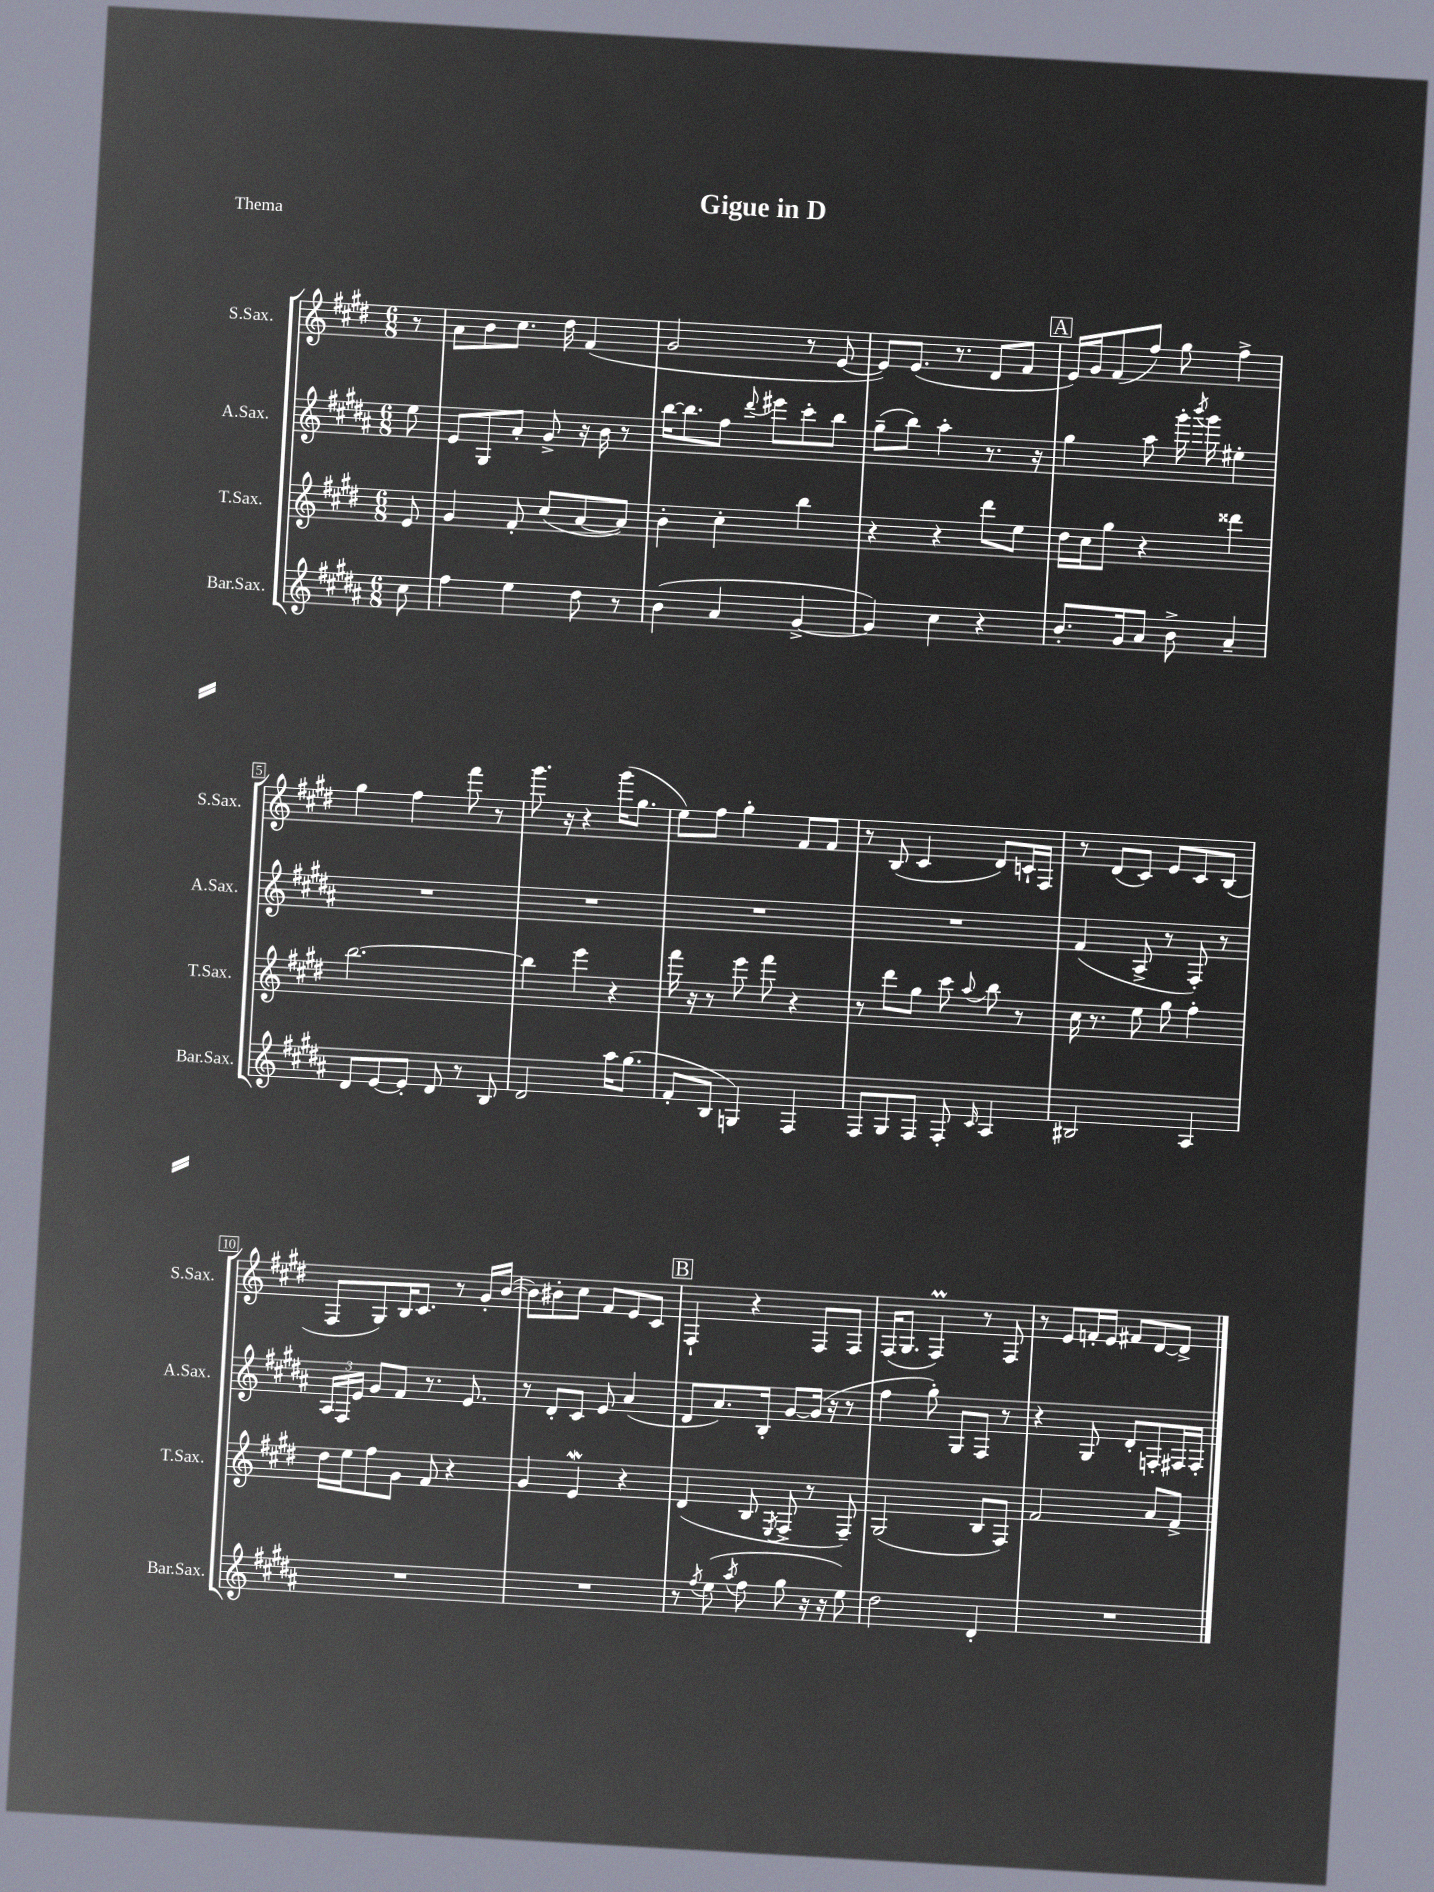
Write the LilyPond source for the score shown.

\header { title = "Gigue in D" piece = "Thema" }
<<
\new StaffGroup <<
\new Staff = "s0" \with { instrumentName = "S.Sax." shortInstrumentName = "S.Sax." } {
    \clef treble \key e \major \numericTimeSignature \time 6/8 \partial 8
    \autoBeamOff r8 |
    a'8[ b'8 cis''8.] dis''16 fis'4( |
    gis'2 r8 e'8~ |
    e'8[) e'8.]( r8. dis'8[ fis'8] |
    \mark \markup { \box "A" } e'16[) gis'16 fis'8( fis''8]) gis''8 fis''4-> |
    gis''4 fis''4 fis'''8 r8 |
    gis'''8. r16 r4 gis'''16[( gis''8.] |
    e''8[) fis''8] gis''4-. fis'8[ fis'8] |
    r8 b8( cis'4 dis'8[) c'16-! fis16] |
    r8 dis'8[( cis'8]) e'8[ cis'8 b8]( |
    fis8[ gis8) b16 cis'8.] r8 gis'16[-. b'16]~( |
    b'8[) bis'8-. cis''8] fis'8[ e'8 cis'8] |
    \mark \markup { \box "B" } fis4-! r4 fis8[ fis8] |
    fis16[( gis8.] fis4\prall) r8 fis8 |
    r8 e'8[ f'16-. e'16] fis'8[ dis'8~ dis'8]-> \bar "|." |
}
\new Staff = "s1" \with { instrumentName = "A.Sax." shortInstrumentName = "A.Sax." } {
    \clef treble \key b \major \numericTimeSignature \time 6/8 \partial 8
    \autoBeamOff e''8 |
    e'8[ gis8 ais'8]-. gis'8-> r16 b'16 r8 |
    b''16[~ b''8. fis''8] \appoggiatura { dis'''8 } eis'''8[ cis'''8-. b''8] |
    gis''8[--( b''8]) ais''4-. r8. r16 |
    \mark \markup { \box "A" } gis''4 ais''8 gis'''16-. \acciaccatura { b'''8 } gis'''16 eis''4-. |
    R2. |
    R2. |
    R2. |
    R2. |
    fis'4( ais8-> r8 fis8-.) r8 |
    \tuplet 3/2 { ais16[ fis16 e'16] } gis'8[ fis'8] r8. e'8. |
    r8 dis'8[-. cis'8] e'8 ais'4( |
    \mark \markup { \box "B" } dis'8[ ais'8.) b16]-. gis'8[~ gis'16]( r16 r8 |
    fis''4 gis''8-.) gis8[ fis8] r8 |
    r4 gis8 dis'8[-. f8-. fis16 fis16]-. \bar "|." |
}
\new Staff = "s2" \with { instrumentName = "T.Sax." shortInstrumentName = "T.Sax." } {
    \clef treble \key e \major \numericTimeSignature \time 6/8 \partial 8
    \autoBeamOff e'8 |
    gis'4 fis'8-. cis''8[( a'8~ a'8]) |
    b'4-. cis''4-. b''4 |
    r4 r4 dis'''8[ e''8] |
    \mark \markup { \box "A" } dis''16[ cis''16 gis''8] r4 disis'''4 |
    b''2.~ |
    b''4 e'''4 r4 |
    fis'''16 r16 r8 e'''8 fis'''8 r4 |
    r8 dis'''8[ gis''8] cis'''8 \appoggiatura { a''8 } b''8 r8 |
    cis''16 r8. e''8 gis''8 fis''4-. |
    dis''16[ e''16 fis''8 gis'8] fis'8 r4 |
    gis'4 e'4\mordent r4 |
    \mark \markup { \box "B" } dis'4( b8 \acciaccatura { e8 } fis8-> r8 fis8--) |
    gis2( b8[ fis8]) |
    fis'2 a'8[ fis'8]-> \bar "|." |
}
\new Staff = "s3" \with { instrumentName = "Bar.Sax." shortInstrumentName = "Bar.Sax." } {
    \clef treble \key b \major \numericTimeSignature \time 6/8 \partial 8
    \autoBeamOff cis''8 |
    fis''4 e''4 dis''8 r8 |
    b'4( ais'4 gis'4~-> |
    gis'4) cis''4 r4 |
    \mark \markup { \box "A" } b'8.[-. gis'16 ais'8] b'8-> ais'4-- |
    dis'8[ e'8~ e'8]-. dis'8 r8 b8 |
    dis'2 ais''16[ gis''8.]( |
    fis'8[-. b8] g4) fis4 |
    fis8[ gis8 fis8] fis8-. \grace { cis'16 } ais4 |
    bis2 ais4 |
    R2. |
    R2. |
    \mark \markup { \box "B" } r8 \acciaccatura { fis''8 } e''8( \acciaccatura { ais''8 } fis''8 gis''8 r16 r16 e''8) |
    dis''2 dis'4-. |
    R2. \bar "|." |
}
>>
>>
\layout { \context { \Score \override BarNumber.stencil = #(make-stencil-boxer 0.1 0.3 ly:text-interface::print) } }
